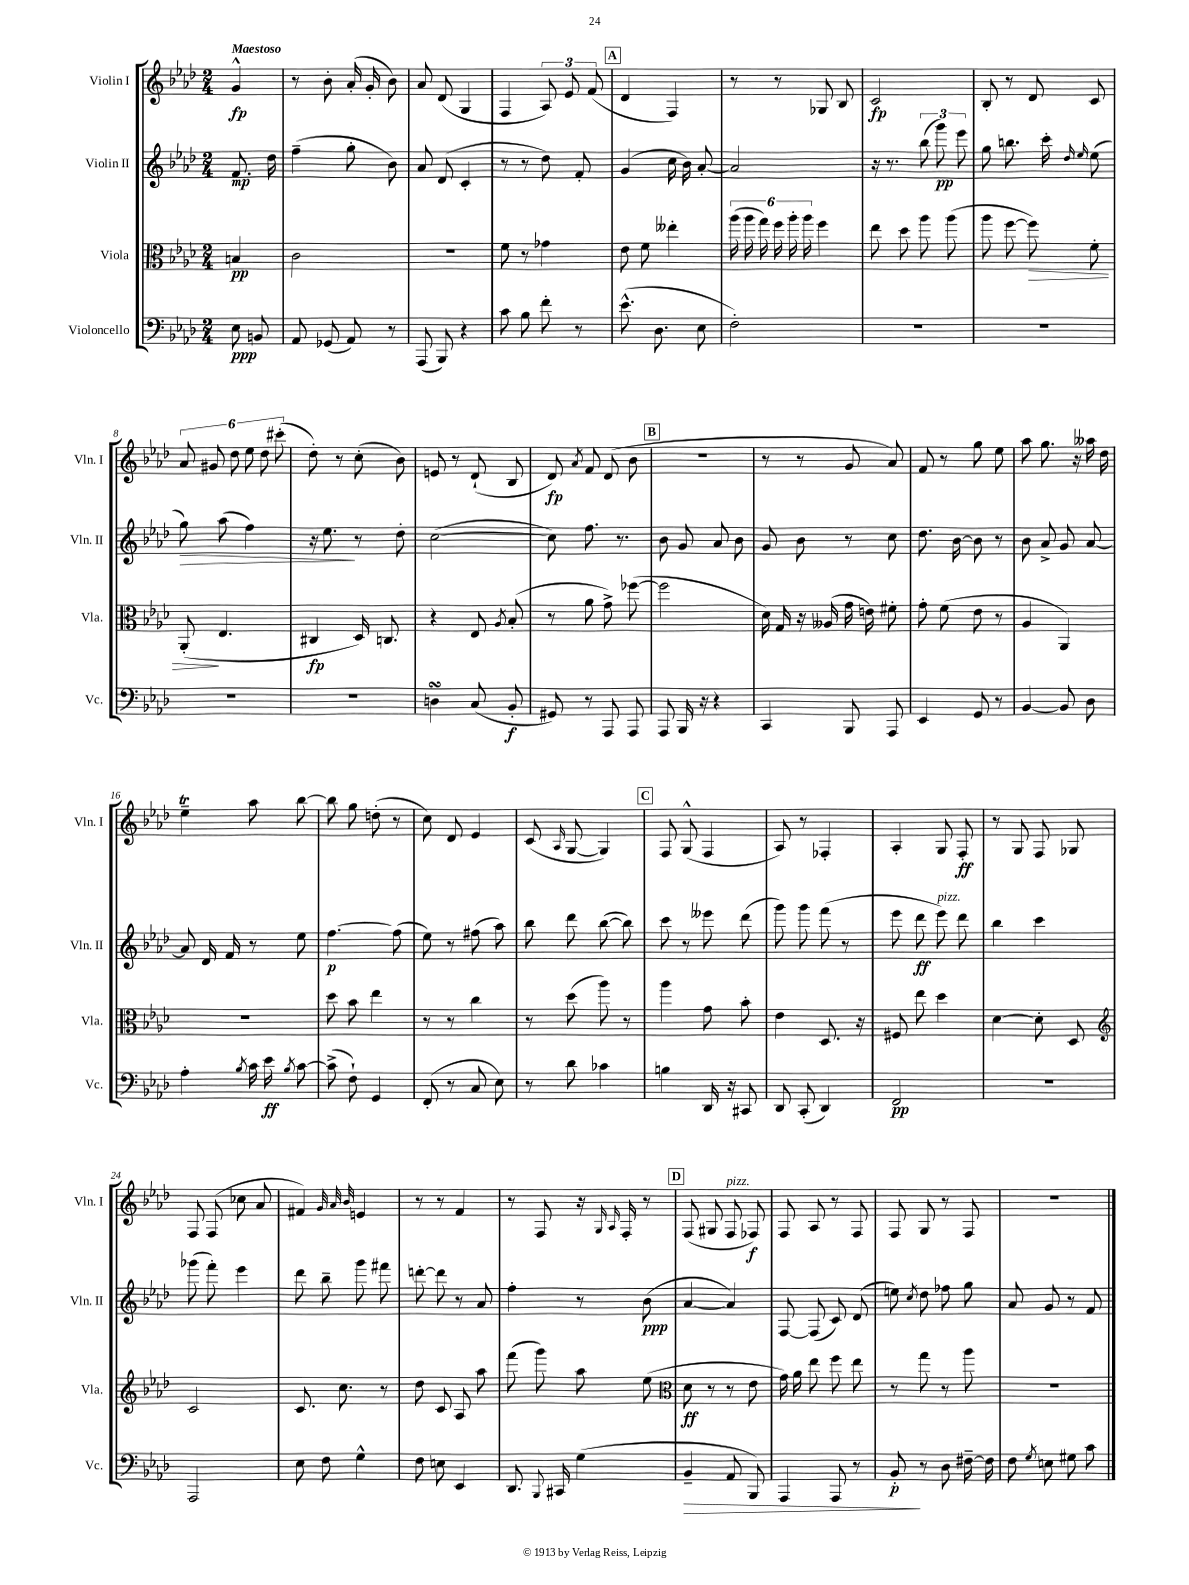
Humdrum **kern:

**kern	**kern	**kern	**kern
*staff4	*staff3	*staff2	*staff1
*clefF4	*clefC3	*clefG2	*clefG2
*k[b-e-a-d-]	*k[b-e-a-d-]	*k[b-e-a-d-]	*k[b-e-a-d-]
*M2/4	*M2/4	*M2/4	*M2/4
8E-	4B	8.f	4g^^
8BB	.	.	.
.	.	16dd-	.
=	=	=	=
8AA-	2c	(4ff~	8r
(8GG-	.	.	8b-'
8AA-)	.	8gg'	(16a-'
.	.	.	16g'
8r	.	8b-)	8b-)
=	=	=	=
(8AAA-	2r	8a-	8a-
8BBB-)	.	(8d-	(8d-
4r	.	4c'	4G
=	=	=	=
8c	8f	8r	4F
8B-	8r	8r	.
8f'	4g-	8dd-)	12A-)
.	.	.	12e-
8r	.	8f'	.
.	.	.	(12f
=	=	=	=
(8.e-^^	8e-	(4g	4d-
.	8f	.	.
8.D-	.	.	.
.	4ee--'	16cc	4F)
.	.	16b-)	.
8E-	.	[8a-'	.
=	=	=	=
2F')	(24aa-	2a-]	8r
.	24aa-	.	.
.	24gg)	.	.
.	24ff	.	8r
.	24aa-'	.	.
.	24aa-	.	.
.	4ff	.	8G-
.	.	.	8B-
=	=	=	=
2r	8ee-	16r	2c
.	.	8.r	.
.	8dd-	.	.
.	8aa-	(12bb-	.
.	.	12ggg)	.
.	(8aa-	.	.
.	.	12eee-	.
=	=	=	=
2r	8aa-	8gg	8B-'
.	[8ff	8.bb	8r
.	8ff])	.	8d-
.	.	16ccc'	.
.	.	16qqdd-	.
.	.	16qqee-	.
.	8f'	(8ee-	8c
=	=	=	=
2r	(8AA-'	8gg)	12a-
.	.	.	12g#
.	4.E-	(8aa-	.
.	.	.	12dd-
.	.	4ff)	12ee-
.	.	.	12dd-
.	.	.	(12ccc#'
=	=	=	=
2r	4C#	16r	8dd-')
.	.	8.ee-	.
.	.	.	8r
.	16D-)	8r	(8cc'
.	8.C	.	.
.	.	8dd-'	8b-)
=	=	=	=
4D	4r	([2cc	8e
.	.	.	8r
(8C	8E-	.	(8d-`
.	8qA-	.	.
8BB-'	(8B-'	.	8B-
=	=	=	=
8GG#)	8r	8cc])	8d-)
.	.	.	8qa-
8r	8a-	8.ff	8f
8AAA-	8g^)	.	(8d-
.	.	8.r	.
8AAA-	([8ff-	.	8b-
=	=	=	=
8AAA-	2ff-]	8b-	2r
16BBB-	.	8g	.
16r	.	.	.
4r	.	8a-	.
.	.	8b-	.
=	=	=	=
4CC	16d-)	8g	8r
.	16G	.	.
.	16r	8b-	8r
.	(16A--	.	.
8BBB-	16g	8r	8g
.	16e)	.	.
8AAA-	8f#'	8cc	8a-)
=	=	=	=
4EE-	8g'	8.dd-	8f
.	(8f	.	8r
.	.	[16b-	.
8GG	8e-	8b-]	8gg
8r	8r	8r	8ee-
=	=	=	=
[4BB-	4A-	8b-	8aa-
.	.	8a-^	8.gg
8BB-]	4AA-)	8g	.
.	.	.	16r
8D-	.	[8a-	16aa--
.	.	.	16dd-
=	=	=	=
4A-'	2r	8a-]	4ee-~
.	.	16d-	.
.	.	16f	.
8qB-	.	.	.
16c	.	8r	8aa-
16e-	.	.	.
8qB-	.	.	.
[8c	.	8ee-	[8bb-
=	=	=	=
(8c^]	8dd-	[4.ff	8bb-]
8F`)	8b-	.	8gg
4GG	4ee-	.	(8dd'
.	.	(8ff]	8r
=	=	=	=
(8FF'	8r	8ee-)	8cc)
8r	8r	8r	8d-
8C	4cc	(8ff#	4e-
8E-)	.	8aa-)	.
=	=	=	=
8r	8r	8bb-	(8c
.	.	.	16qqA-
8d-	(8dd-	8ddd-	[8G
4c-	8aa-)	([8bb-	4G])
.	8r	8bb-])	.
=	=	=	=
4B	4aa-	8ccc	8F
.	.	8r	(8G^^
16DD-	8g	8eee--	4F
16r	.	.	.
8CC#	8b-'	(8ddd-	.
=	=	=	=
8DD-	4e-	8ggg)	8A-)
(8CC'	.	8ggg	8r
4DD-)	8.D-	(8fff	4F-'
.	.	8r	.
.	16r	.	.
=	=	=	=
2FF	8F#	8eee-	4A-'
.	8ee-	8ddd-	.
.	4dd-	8eee-)	8G
.	.	8ddd-	8F'
=	=	=	=
2r	[4d-	4bb-	8r
.	.	.	8G
.	8d-']	4ccc	8F
.	8D-	.	8G-
=	=	=	=
*	*clefG2	*	*
2AAA-	2c	(8ggg-	8F
.	.	8fff')	(8F
.	.	4eee-	8cc-
.	.	.	8a-
=	=	=	=
8E-	8.c	8ddd-	4f#)
8F	.	8bb-~	.
.	8.cc	.	.
.	.	.	32qqg
.	.	.	32qqa-
.	.	.	32qqb-
4G^^	.	8ggg	4e
.	8r	8fff#	.
=	=	=	=
8F	8dd-	[8ddd'	8r
8E	8c	8ddd]	8r
4EE-	8A-	8r	4f
.	8aa-	8a-	.
=	=	=	=
8.DD-	(8fff	4ff'	8r
.	8ggg)	.	8F
8qqBBB-	.	.	.
16CC#	.	.	.
(4G	8aa-	8r	16r
.	.	.	16qqG
.	.	.	16qqA-
.	.	.	16F'
.	(8ee-	(8b-	8r
=	=	=	=
*	*clefC3	*	*
4BB-~	8d-	[4a-	(8F
.	8r	.	8G#
8AA-	8r	4a-])	8F
8BBB-)	8e-	.	8F-)
=	=	=	=
4AAA-	16g)	[8F	8F
.	16a-	.	.
.	8ee-	(8F]	8A-
8AAA-	8ff	8c)	8r
8r	8ee-	(8d-	8F
=	=	=	=
8BB-'	8r	8ee)	8F
.	.	8qcc	.
8r	8gg	8dd-	8G
8D-	8r	8ff-	8r
[16F#~	8aa-	8gg	8F
16F#]	.	.	.
=	=	=	=
8F	2r	8a-	2r
8qG	.	.	.
8E	.	8g	.
8G#	.	8r	.
8c	.	8f	.
==	==	==	==
*-	*-	*-	*-
